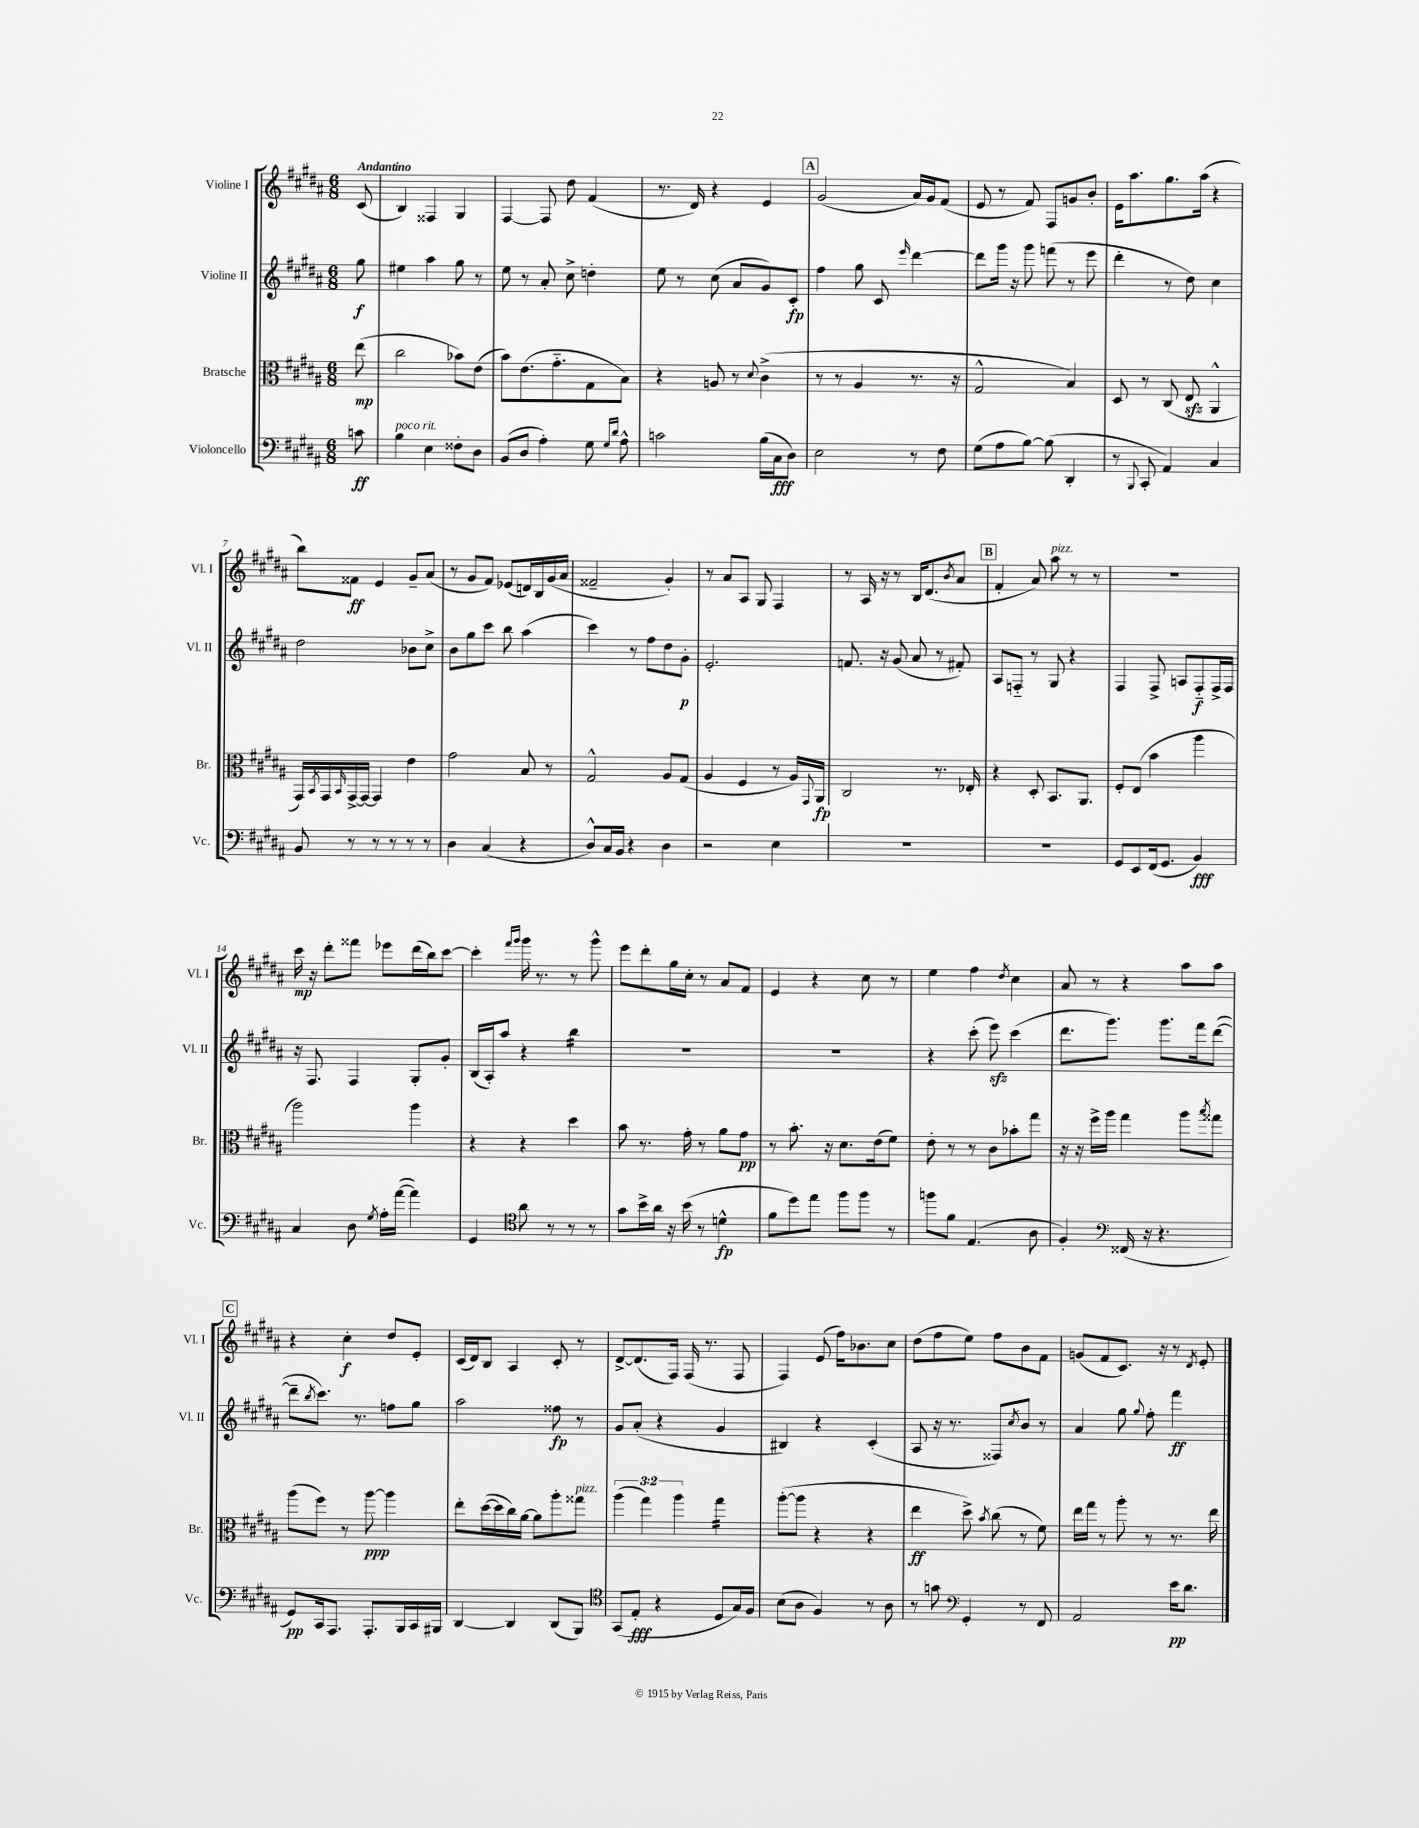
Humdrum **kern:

**kern	**kern	**kern	**kern
*staff4	*staff3	*staff2	*staff1
*clefF4	*clefC3	*clefG2	*clefG2
*k[f#c#g#d#a#]	*k[f#c#g#d#a#]	*k[f#c#g#d#a#]	*k[f#c#g#d#a#]
*M6/8	*M6/8	*M6/8	*M6/8
8c	(8ee	8gg#	(8c#
=	=	=	=
4B	2cc#	4ee#	4B)
4E	.	4aa#	4F##
8F##'	8b-)	8gg#	4G#
8D#	(8e	8r	.
=	=	=	=
(8BB	8b)	8ee	[4F#
8D#	(8.e	8r	.
4A#')	.	8a#'	8F#]
.	8.g#'~	.	.
.	.	8cc#^	8dd#
8G#	8G#	4dd'	(4f#
16qqG#	.	.	.
16qqd#	.	.	.
8A#^^	8B)	.	.
=	=	=	=
2c	4r	8ee	8.r
.	.	8r	.
.	.	.	16d#)
.	8A	(8cc#	4r
.	8r	8a#	.
.	8qqd#	.	.
(16B	(4c#^	8g#)	4e
16C#	.	.	.
8D#)	.	8c#'	.
=	=	=	=
2E	8r	4ff#	(2g#
.	8r	.	.
.	4A#	8gg#	.
.	.	8c#	.
.	.	16qqeee	.
8r	8.r	[4ddd#	16a#)
.	.	.	16g#
8F#	.	.	(8f#
.	16r	.	.
=	=	=	=
(8G#	2G#^^	8ddd#]	8e
8A#	.	16ggg#	8r
.	.	16r	.
[8B)	.	8ggg#	8f#)
(8B]	.	(8fff	8F#
4DD#'	4B)	8r	8g
.	.	8eee	8b'
=	=	=	=
8r	8D#	4ddd#'	16e
.	.	.	8.aa#
8qqBBB	.	.	.
8CC#'	8r	.	.
4AA#)	(8C#	8r	8.gg#
.	8E	8dd#)	.
.	.	.	(16aa#
4C#	4AA#^^	4cc#	4r
=	=	=	=
8BB	16GG#)	2dd#	8bb)
.	8qBB	.	.
.	16GG#	.	.
.	16qqBB	.	.
8r	[16GG#^	.	8f##
.	16GG#_	.	.
8r	4GG#]	.	4e
8r	.	.	.
8r	4e	8b-	8g#~
8r	.	8cc#^	(8a#
=	=	=	=
4D#	2g#	8b	8r
.	.	8gg#	8g#
(4C#	.	8ccc#	8f#)
.	.	8bb	(8e-
4r	8B	(4aa#	16d)
.	.	.	16B
.	8r	.	(16g#
.	.	.	16a#
=	=	=	=
8D#^^)	2G#^^	4ccc#)	2f##~
16C#	.	.	.
16BB	.	.	.
4r	.	8r	.
.	.	8ff#	.
4D#	8A#	8dd#	4g#')
.	(8G#	8g#'	.
=	=	=	=
2r	4A#	2.e'	8r
.	.	.	8a#
.	4F#	.	8A#
.	.	.	8G#
4E	8r	.	4F#
.	16A#)	.	.
.	8qqGG#	.	.
.	16AA#	.	.
=	=	=	=
2.r	2C#	8.f	8r
.	.	.	16A#
.	.	16r	16r
.	.	(8g#	8r
.	.	8a#	16B
.	.	.	(8.d#
.	8.r	8r	.
.	.	.	8qb
.	.	8f#')	8a#
.	16E-'	.	.
=	=	=	=
2.r	4r	8A#	4f#'
.	.	8F'~	.
.	8D#'	8r	8a#)
.	8.BB	8G#	8aa#
.	.	4r	8r
.	8.AA#	.	.
.	.	.	8r
=	=	=	=
8GG#	8F#'	4F#	2.r
8EE	(8E	.	.
(16FF#	4b	8F#^	.
8.GG#	.	.	.
.	.	8A	.
4BB)	4aa#	8F#'~	.
.	.	16F#^	.
.	.	16F#	.
=	=	=	=
4C#	2aa#)	16r	16ccc#
.	.	8.F#	16r
.	.	.	8ddd#'
8D#	.	4F#	8fff##
8qG#	.	.	.
16A#'	.	.	8eee-
([16a#	.	.	.
4a#])	4aa#	8G#'	(16ddd#
.	.	.	16bb)
.	.	8g#'	[8ccc#
=	=	=	=
4GG#	4r	(16B	4ccc#']
.	.	16A#')	.
.	.	8aa#	.
*clefC4	*	*	*
.	.	.	16qqfff#
.	.	.	16qqggg#
8a#	4r	4r	16ggg#
.	.	.	8.r
8r	.	.	.
8r	4dd#	4bb	8r
8r	.	.	8ggg#^^
=	=	=	=
8g#	8b	2.r	8eee
16b^	8.r	.	8ddd#'
16a#	.	.	.
16r	.	.	16gg#
(16b	16g#'	.	16cc#'
8r	8r	.	8r
4d^^	8a#	.	8a#
.	8g#	.	8f#
=	=	=	=
8f#	8r	2.r	4e
8dd#)	8.b'	.	.
8ee	.	.	4r
.	16r	.	.
8ff#	8.d#	.	.
8ff#	.	.	8cc#
.	(16e	.	.
8r	8f#)	.	8r
=	=	=	=
8ff	8e'	4r	4ee
8f#	8r	.	.
(4.E	8r	(8ccc#'	4ff#
.	8c#	8eee)	.
.	.	.	8qdd#
.	8b-'	(4ccc#	4cc#
8A#	8gg#	.	.
=	=	=	=
4F#')	16r	8.ddd#	8a#
.	16r	.	.
.	16ff#^	.	8r
.	16aa#	8.ggg#)	.
*clefF4	*	*	*
(16FF##	4gg#	.	4r
16r	.	.	.
4.r	.	8.ggg#	.
.	8aa#	.	8aa#
.	.	16fff#	.
.	8qbb	.	.
.	8gg##	([8ddd#	8aa#
=	=	=	=
8GG#)	(8aa#	8ddd#~]	4r
.	.	8qbb	.
16CC#	8ff#)	8.ccc#)	.
8.AAA#	.	.	.
.	8r	.	4cc#'
.	.	8.r	.
8.AAA#'	[8aa#	.	.
.	4aa#]	8ff	8dd#
16BBB	.	.	.
16CC#	.	8gg#	8e'
16BBB#	.	.	.
=	=	=	=
[4DD#	8ee'	2aa#	(16c#
.	.	.	16d#)
.	([16dd#	.	8B
.	16dd#]	.	.
4DD#]	16cc#)	.	4A#
.	[16a#	.	.
.	8a#]	.	.
(8DD#	8aa#'	8ff##	8c#'
8BBB)	8gg##	8r	8r
=	=	=	=
*clefC4	*	*	*
(8GG#	(6aa#	8g#	[8d#^
8E'	.	(8a#'	(8.d#]
.	6gg#)	.	.
4r	.	4r	.
.	.	.	16F#)
.	6aa#	.	.
.	.	.	(16F#
.	.	.	8.r
8D#	4gg#	4g#	.
16G#)	.	.	8F#
16F#	.	.	.
=	=	=	=
(8B	([8aa#'	4B#)	4F#)
8A#	8aa#]	.	.
4F#)	4r	4r	(8e
.	.	.	16ff#)
.	.	.	8.b-
8r	4r	(4c#'	.
8A#	.	.	8cc#
=	=	=	=
8r	4ee	8A#	(8dd#
8g	.	16r	8ff#
.	.	8.r	.
*clefF4	*	*	*
4GG#'	8dd#^)	.	8ee)
.	8qb	.	.
.	(8cc#	8F##)	8ff#
.	.	8qcc#	.
8r	8r	8b	8b
8FF#	8f#)	8r	8f#
=	=	=	=
2AA#	16ee	4a#	(8g
.	16gg#	.	.
.	8r	.	8f#
.	8aa#'	8gg#	8.c#)
.	.	8qqgg#	.
.	8r	8ff#'	.
.	.	.	16r
16e	8.r	4fff#	8r
8.d#	.	.	.
.	.	.	8qd#
.	.	.	8e'
.	16ee	.	.
==	==	==	==
*-	*-	*-	*-
